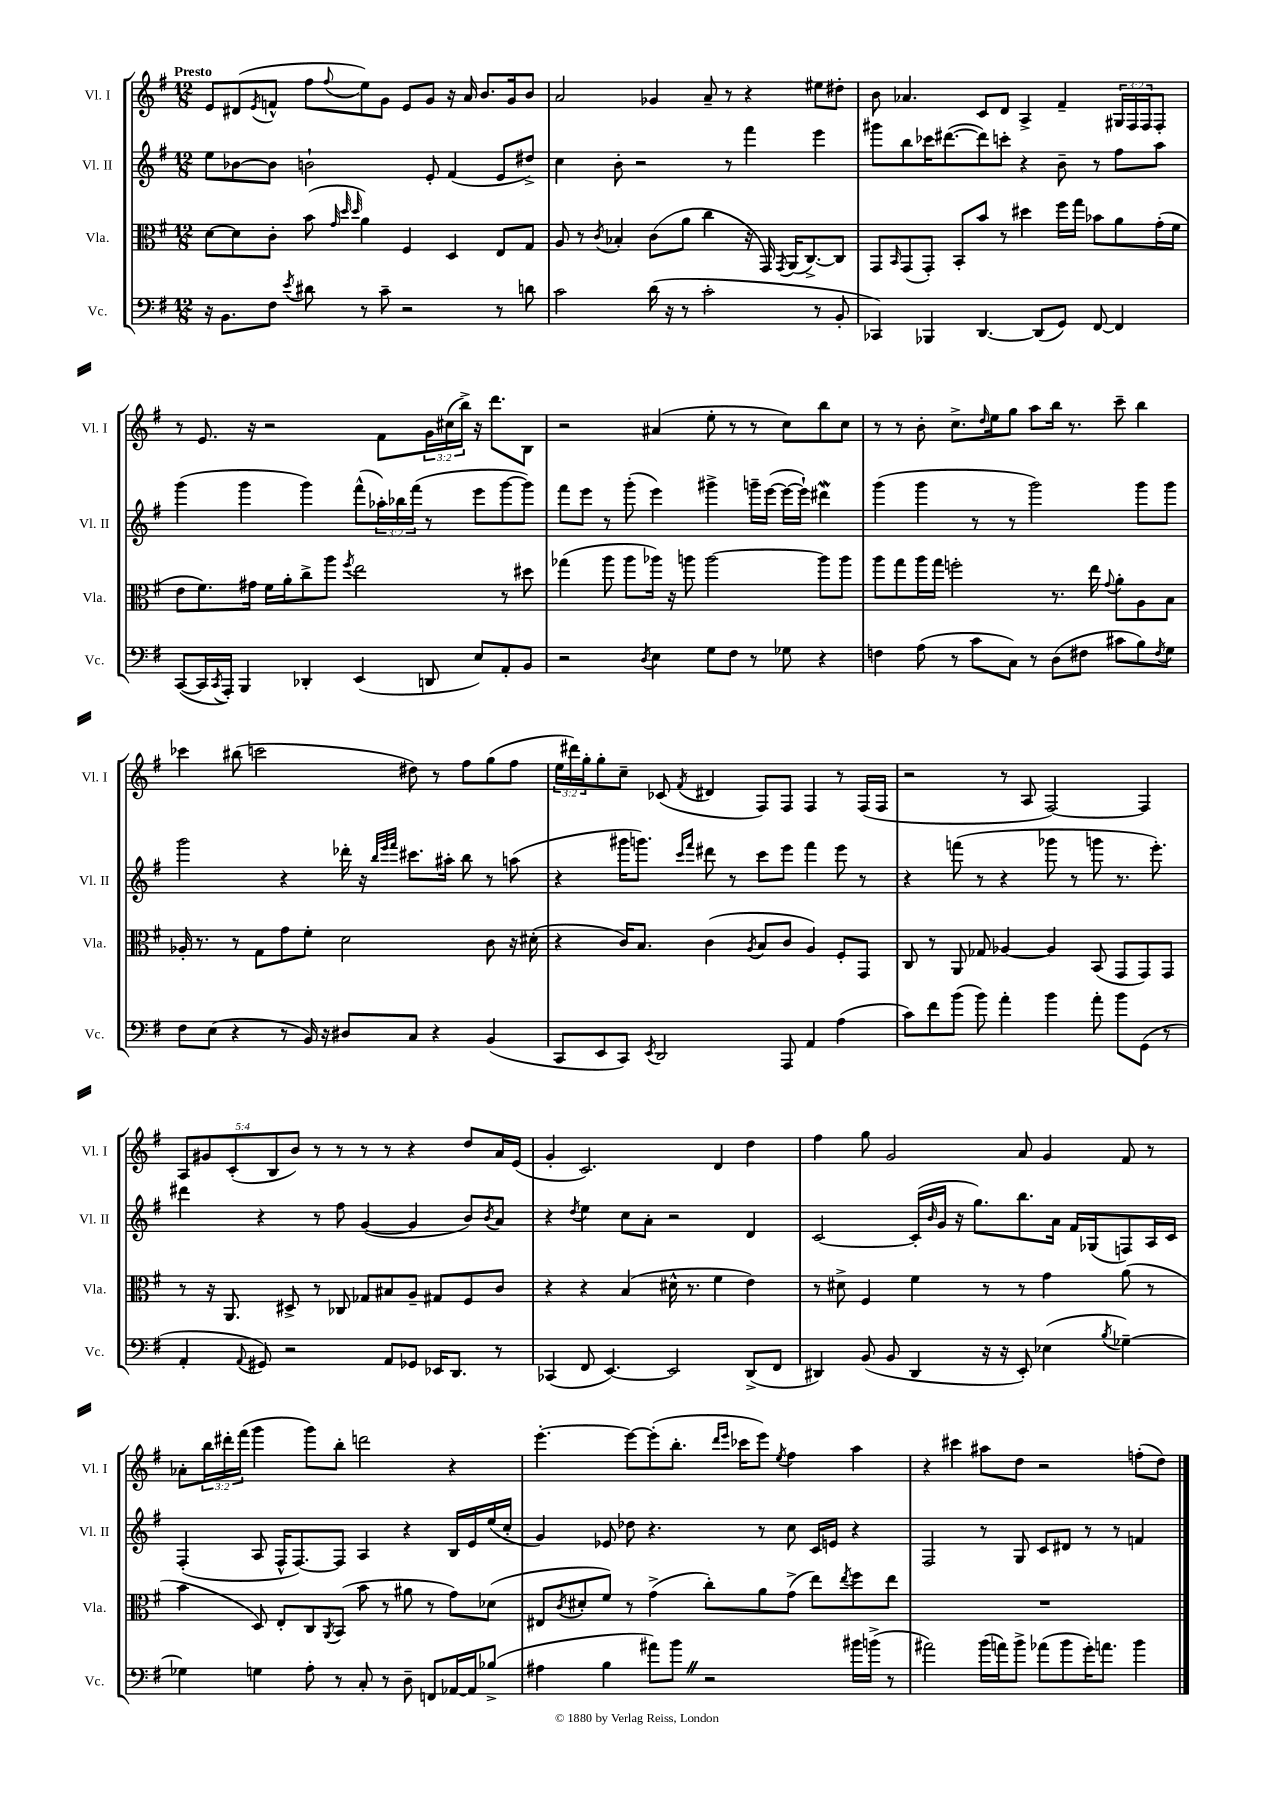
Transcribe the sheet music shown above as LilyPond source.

<<
\new StaffGroup <<
\new Staff = "s0" \with { instrumentName = "Vl. I" shortInstrumentName = "Vl. I" } {
    \clef treble \key g \major \numericTimeSignature \time 12/8 \override Staff.TupletNumber.text = #tuplet-number::calc-fraction-text \tempo "Presto"
    e'8 dis'8( \acciaccatura { e'8 } f'8-^ fis''8 \appoggiatura { fis''8 } e''8) g'8 e'8 g'8 r16 a'16 b'8. g'16 b'8 |
    a'2 ges'4 a'8-- r8 r4 eis''8 dis''8-. |
    b'8 aes'4. c'8 d'8 a4-> fis'4-- \tuplet 3/2 { gis16 fis16 fis16 } fis8-. |
    r8 e'8. r16 r2 fis'8 \tuplet 3/2 { g'16 cis''16( b''16->) } r16 d'''8. b8 |
    r2 ais'4( e''8-. r8 r8 c''8) b''8 c''8 |
    r8 r8 b'8-. c''8.-> \grace { d''16 } e''16 g''8 a''8 b''16 r8. c'''8-- b''4 |
    ces'''4 bis''8( c'''2 dis''8) r8 fis''8 g''8( fis''8 |
    \tuplet 3/2 { e''16 dis'''16) g''16-. } g''8-. c''8-- ces'8( \acciaccatura { fis'8 } dis'4 fis8) fis8 fis4 r8 fis16( fis16 |
    r2 r8 a8 fis2~) fis4 |
    \tuplet 5/4 { a8 gis'8 c'8-.( b8 b'8) } r8 r8 r8 r8 r4 d''8 a'16 e'16( |
    g'4-. c'2.) d'4 d''4 |
    fis''4 g''8 g'2 a'8 g'4 fis'8 r8 |
    aes'8-. \tuplet 3/2 { b''16 dis'''16-. fis'''16( } g'''4 g'''8) b''8-. d'''2 r4 |
    e'''4.~-. e'''8~ e'''8-.( b''8.-. \grace { d'''16 e'''16 } ces'''16 e'''8) \acciaccatura { e''8 } fis''4 a''4 |
    r4 cis'''4 ais''8 d''8 r2 f''8-.( d''8) \bar "|." |
}
\new Staff = "s1" \with { instrumentName = "Vl. II" shortInstrumentName = "Vl. II" } {
    \clef treble \key g \major \numericTimeSignature \time 12/8 \override Staff.TupletNumber.text = #tuplet-number::calc-fraction-text
    e''8 bes'8~ bes'8 b'2-! e'8-. fis'4( e'8 dis''8->) |
    c''4 b'8-. r2 r8 fis'''4 e'''4 |
    gis'''8 b''8 ces'''16 dis'''8.~( dis'''8) c'''8-. r4 b'8-- r8 fis''8 a''8 |
    g'''4( g'''4 g'''4) fis'''8-^( \tuplet 3/2 { aes''16-.) bes''16 fis'''16( } r8 e'''8 g'''8~ g'''8) |
    fis'''8 e'''8 r8 g'''8-.( e'''4) gis'''4-> g'''16-- e'''16~( e'''16~ e'''16-!) dis'''4\mordent |
    g'''4( g'''4 r8 r8 g'''2) g'''8 g'''8 |
    g'''2 r4 des'''16-. r16 \grace { b''32 e'''32 fis'''32 } cis'''8. ais''16-. b''8 r8 a''8( |
    r4 gis'''16 g'''8.) \grace { c'''16 fis'''16 } dis'''8 r8 c'''8 e'''8 fis'''4 e'''8 r8 |
    r4 f'''8( r8 r4 ges'''8 r8 g'''8 r8. e'''8.-.) |
    dis'''4 r4 r8 fis''8 g'4~( g'4 b'8) \acciaccatura { b'8 } a'8 |
    r4 \acciaccatura { d''8 } e''4 c''8 a'8-. r2 d'4 |
    c'2~ c'16-.( \grace { b'16 } g'16 r16 g''8.) b''8. a'16 fis'16 ges16( f8) a16 c'16 |
    fis4-.( a8 fis16-^ fis8.~) fis8 a4 r4 b16 e'16 e''16( c''16-. |
    g'4) ees'8 des''8 r4. r8 c''8 c'16 e'16 r4 |
    fis2 r8 g8 c'8 dis'8 r8 r8 f'4 \bar "|." |
}
\new Staff = "s2" \with { instrumentName = "Vla." shortInstrumentName = "Vla." } {
    \clef alto \key g \major \numericTimeSignature \time 12/8
    d'8~ d'8 c'8-. b'8( \grace { g'32 d''32 d''32 } a'4) fis4 d4 e8 g8 |
    a8 r8 \acciaccatura { c'8 } bes4-. c'8( a'8 c''4 r16 g,16) \acciaccatura { g,8 } a,16( c8.~->) c8 |
    g,8 \grace { b,16 } g,8( g,8-.) b,8-. b'8 r8 dis''4 fis''16 g''16 bes'8 a'8 g'16-.( fis'16 |
    e'8 fis'8.) gis'16 fis'16 a'16-. c''8-> a''8 \acciaccatura { fis''8 } e''2 r8 dis''8 |
    ges''4( a''8 a''8 aes''16) r16 a''8 a''2~ a''8 a''8 |
    a''8 g''8 a''16 g''16 f''2-. r8. e''16 \appoggiatura { g'8 } a'8-. a8 b8 |
    aes16-. r8. r8 g8 g'8 fis'8-. d'2 c'8 r16 dis'16-.( |
    r4 c'16) b8. c'4( \acciaccatura { a8 } b8 c'8 a4) fis8-. g,8 |
    c8 r8 a,8 ges8 aes4~ aes4 b,8( g,8 g,8) g,8 |
    r8 r16 a,8. dis8-> r8 ces8 ges8 bis8 a8-- gis8 fis8 c'8 |
    r4 r4 b4( dis'16-^ r8. fis'4 e'4) |
    r8 dis'8-> fis4 fis'4 r8 r8 g'4 a'8( r8 |
    b'4 d8) e8-. c8 \acciaccatura { a,8 } b,8( b'8 r8 ais'8 r8 g'8) des'8( |
    eis8 \acciaccatura { c'8 } dis'8-. fis'8) r8 g'4->( c''8-.) a'8 g'8->( e''8) \acciaccatura { e''8 } fis''8 e''8 |
    R1. \bar "|." |
}
\new Staff = "s3" \with { instrumentName = "Vc." shortInstrumentName = "Vc." } {
    \clef bass \key g \major \numericTimeSignature \time 12/8
    r16 b,8. fis8 \acciaccatura { e'8 } dis'8 r8 c'8-- r2 r8 d'8 |
    c'2 d'16( r16 r8 c'2-. r8 b,8-. |
    ces,4) bes,,4 d,4.~ d,8( g,8) fis,8~ fis,4 |
    c,8~( c,16 \acciaccatura { c,8 } a,,16-.) b,,4 des,4-. e,4( d,8 e8) a,8-. b,8 |
    r2 \acciaccatura { d8 } e4 g8 fis8 r8 ges8 r4 |
    f4 a8( r8 c'8 c8) r8 d8( fis8 cis'8 b8) \acciaccatura { fis8 } g8 |
    fis8 e8( r4 r8 b,16) r16 dis8 c8 r4 b,4( |
    c,8 e,8 c,8) \acciaccatura { e,8 } d,2 a,,8 a,4 a4( |
    c'8) fis'8 b'8( b'8) a'4-. b'4 a'8-. b'8 g,8( r8 |
    a,4-. \appoggiatura { a,8 } gis,8) r2 a,8 ges,8 ees,16 d,8. r8 |
    ces,4( fis,8 e,4.~) e,2 d,8->( fis,8 |
    dis,4) b,8( b,8 dis,4 r16 r16 e,8-.) ees4( \acciaccatura { b8 } ges4~--) |
    ges4 g4 a8-. r8 c8-. r8 d8-- f,8 aes,16~ aes,16 bes8->( |
    ais4 b4 ais'8) b'8 \once \override BreathingSign.text = \markup { \musicglyph "scripts.caesura.straight" } \breathe r2 bis'16 b'16->( r8 |
    ais'2) b'16( a'16) b'8-> aes'8( b'8 g'16-.) a'8. b'4 \bar "|." |
}
>>
>>
\layout { \context { \Score \remove "Bar_number_engraver" } }
